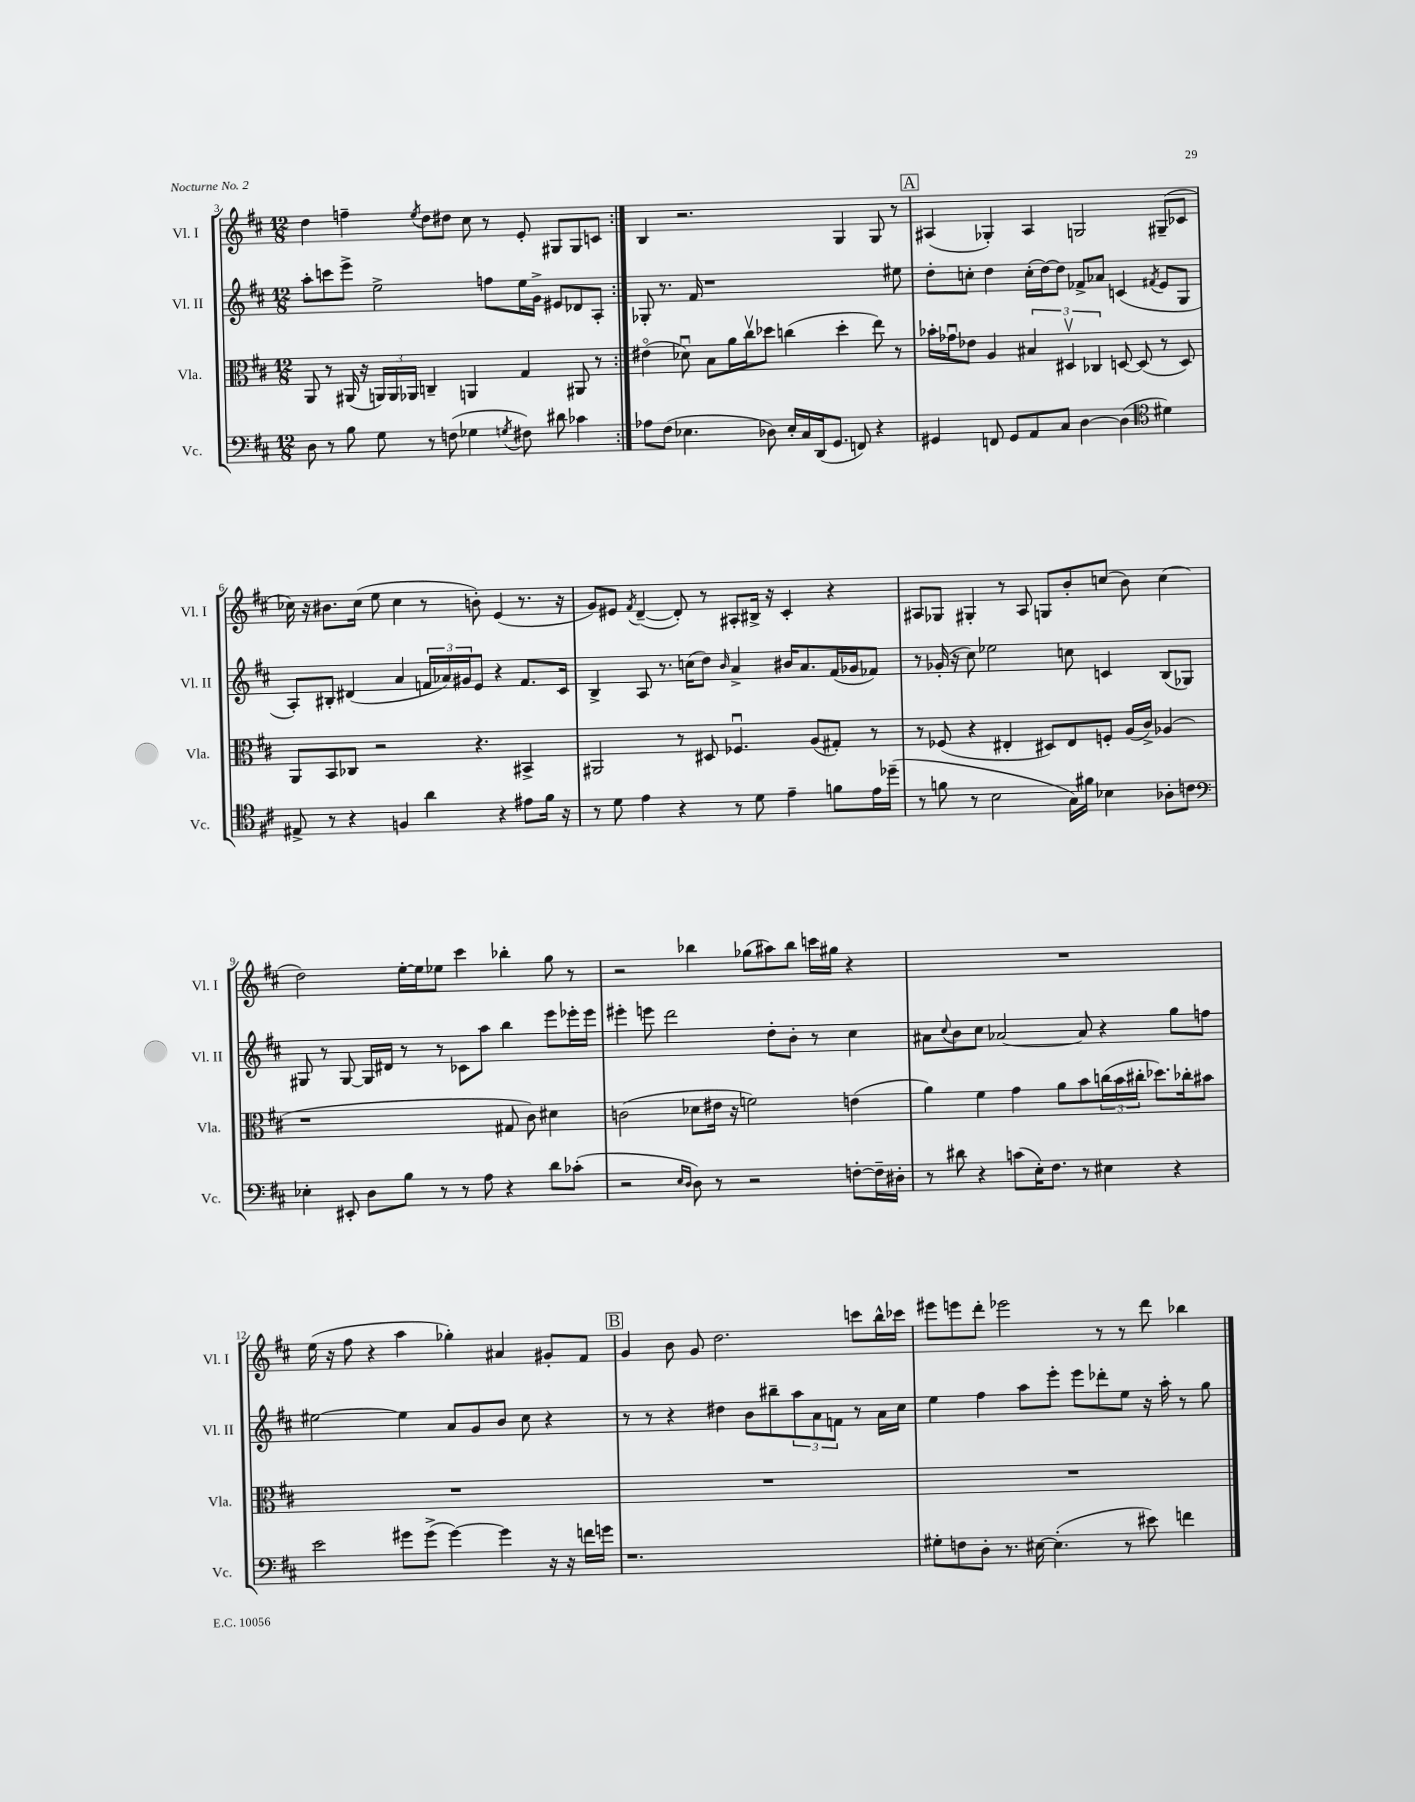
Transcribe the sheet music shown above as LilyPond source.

<<
\new StaffGroup <<
\new Staff = "s0" \with { instrumentName = "Vl. I" shortInstrumentName = "Vl. I" } {
    \clef treble \key d \major \numericTimeSignature \time 12/8
    \repeat volta 2 { d''4 f''4-- \acciaccatura { e''8 } d''8 dis''8 cis''8 r8 e'8-. gis8 gis8 c'8 | }
    b4 r2. g4 g8 r8 |
    \mark \markup { \box "A" } ais4( ges4-.) ais4 g2 gis8--( ces'8 |
    ces''16) r16 bis'8. ces''16( e''8 ces''4 r8 b'8-.) e'4( r8. r16 |
    g'8) eis'8 \acciaccatura { fis'8 } d'4~--( d'8-.) r8 ais8-. bis16-> r16 cis'4-. r4 |
    ais8 ges8 gis4-. r8 ais8 g8 b'8-. c''8( b'8) c''4( |
    d''2) e''16~-. e''16 ees''8 cis'''4 bes''4-. g''8 r8 |
    r2 bes''4 ges''8( ais''8) bes''8 c'''16 gis''16 r4 |
    R1. |
    e''16( r16 fis''8 r4 a''4 ges''4-.) ais'4 gis'8-. fis'8 |
    \mark \markup { \box "B" } g'4 b'8 g'8 d''2. c'''8 b''16-^ ces'''16 |
    eis'''8 e'''8 d'''8-. ees'''2 r8 r8 d'''8 bes''4 \bar "|." |
}
\new Staff = "s1" \with { instrumentName = "Vl. II" shortInstrumentName = "Vl. II" } {
    \clef treble \key d \major \numericTimeSignature \time 12/8
    \repeat volta 2 { a''8-. c'''8 e'''8-> e''2-> f''8 e''16 g'16-> eis'8 des'8 a8-. | }
    ges8-. r8. fis'16 r1 eis''8 |
    \mark \markup { \box "A" } d''8-. c''8-. d''4 c''16-.( d''16~) d''8 fes'8-> aes'8 c'4( \acciaccatura { fis'8 } e'8 g8 |
    a8-.) bis8-. dis'4( a'4 \tuplet 3/2 { f'16 aes'16) gis'16 } e'8 r4 f'8. cis'16 |
    b4-> a8 r8. c''16( d''8) \grace { b'16 } a'4-> bis'16 a'8. fis'16( ges'16 fes'8) |
    r8 ges'16-.( r16 cis''8) ees''2 c''8 c'4 b8( ges8) |
    gis8 r8 gis8~ gis16 dis'16 r8 r8 ces'8 a''8 b''4 e'''8 ees'''16-. ees'''16 |
    eis'''4-. e'''8 d'''2 d''8-. b'8-. r8 cis''4 |
    ais'8 \appoggiatura { cis''8 } b'8 cis''8 aes'2~ aes'8 r4 g''8 f''8 |
    eis''2~ eis''4 a'8 g'8 b'8 cis''8 r4 |
    \mark \markup { \box "B" } r8 r8 r4 dis''4 b'8 bis''8-- \tuplet 3/2 { a''8 a'8 f'8 } r8 a'16 cis''16 |
    e''4 fis''4 a''8 e'''8-. e'''8 des'''8-. e''8 r16 a''16-. r8 g''8 \bar "|." |
}
\new Staff = "s2" \with { instrumentName = "Vla." shortInstrumentName = "Vla." } {
    \clef alto \key d \major \numericTimeSignature \time 12/8
    \repeat volta 2 { a,8 r8 ais,16( r16 \tuplet 3/2 { a,16) a,16 aes,16 } c4-- a,4 g4 ais,8 r8 | }
    eis'4\flageolet( des'8\downbow) b8 a'16 cis''16\upbow des''8 c''4( des''4-. e''8) r8 |
    \mark \markup { \box "A" } bes'16-. ges'16\downbow ees'8 a4 \tuplet 3/2 { bis4 dis4\upbow ces4 } d8~ d8( r8 d8) |
    a,8 b,8 ces8 r2 r4. bis,4-> |
    ais,2 r8 dis8 fes4.\downbow a8( gis8-.) r8 |
    r8 fes8( r4 eis4-. dis8) eis8 f8-. a16( cis'16->) aes4( |
    r1 gis8 cis'8) dis'4 |
    c'2( des'8 eis'16 r16 f'2) e'4( |
    a'4) fis'4 g'4 a'8 b'8 \tuplet 3/2 { c''16( b'16 cis''16-. } des''8.) ces''16-. bis'8 |
    R1. |
    \mark \markup { \box "B" } R1. |
    R1. \bar "|." |
}
\new Staff = "s3" \with { instrumentName = "Vc." shortInstrumentName = "Vc." } {
    \clef bass \key d \major \numericTimeSignature \time 12/8
    \repeat volta 2 { d8 r8 b8 g8 r8 f8( ges4 \acciaccatura { g8 } fis8) dis'8 ces'4 | }
    aes8 fis8( ees4. des8) ees16-. cis16 d,16( g,8. f,8) r4 |
    \mark \markup { \box "A" } gis,4 f,8 gis,8 a,8 cis8 d4~ d4( \clef tenor dis'4) |
    eis8-> r8 r4 f4 a'4 r4 eis'8 fis'16 r16 |
    r8 d'8 e'4 r4 r8 d'8 e'4-- f'8 e'16 des''16--( |
    r8 f'8 r8 b2 g16) fis'16 bes4 aes8-. c'8 |
    \clef bass ees4-. eis,8-. d8 b8 r8 r8 a8 r4 d'8 ces'8-.( |
    r2 \grace { e16 d16 } d8) r8 r2 f8~-. f16-- dis16-. |
    r8 dis'8 r4 c'8( e16-.) fis8. r8 eis4 r4 |
    e'2 gis'8 gis'8->( gis'4~) gis'4 r16 r16 f'16 g'16 |
    \mark \markup { \box "B" } r1. |
    gis8-. f8 d8-. r8. eis16~ eis4.-.( r8 eis'8) f'4 \bar "|." |
}
>>
>>
\layout { \context { \Score currentBarNumber = #3 } }
